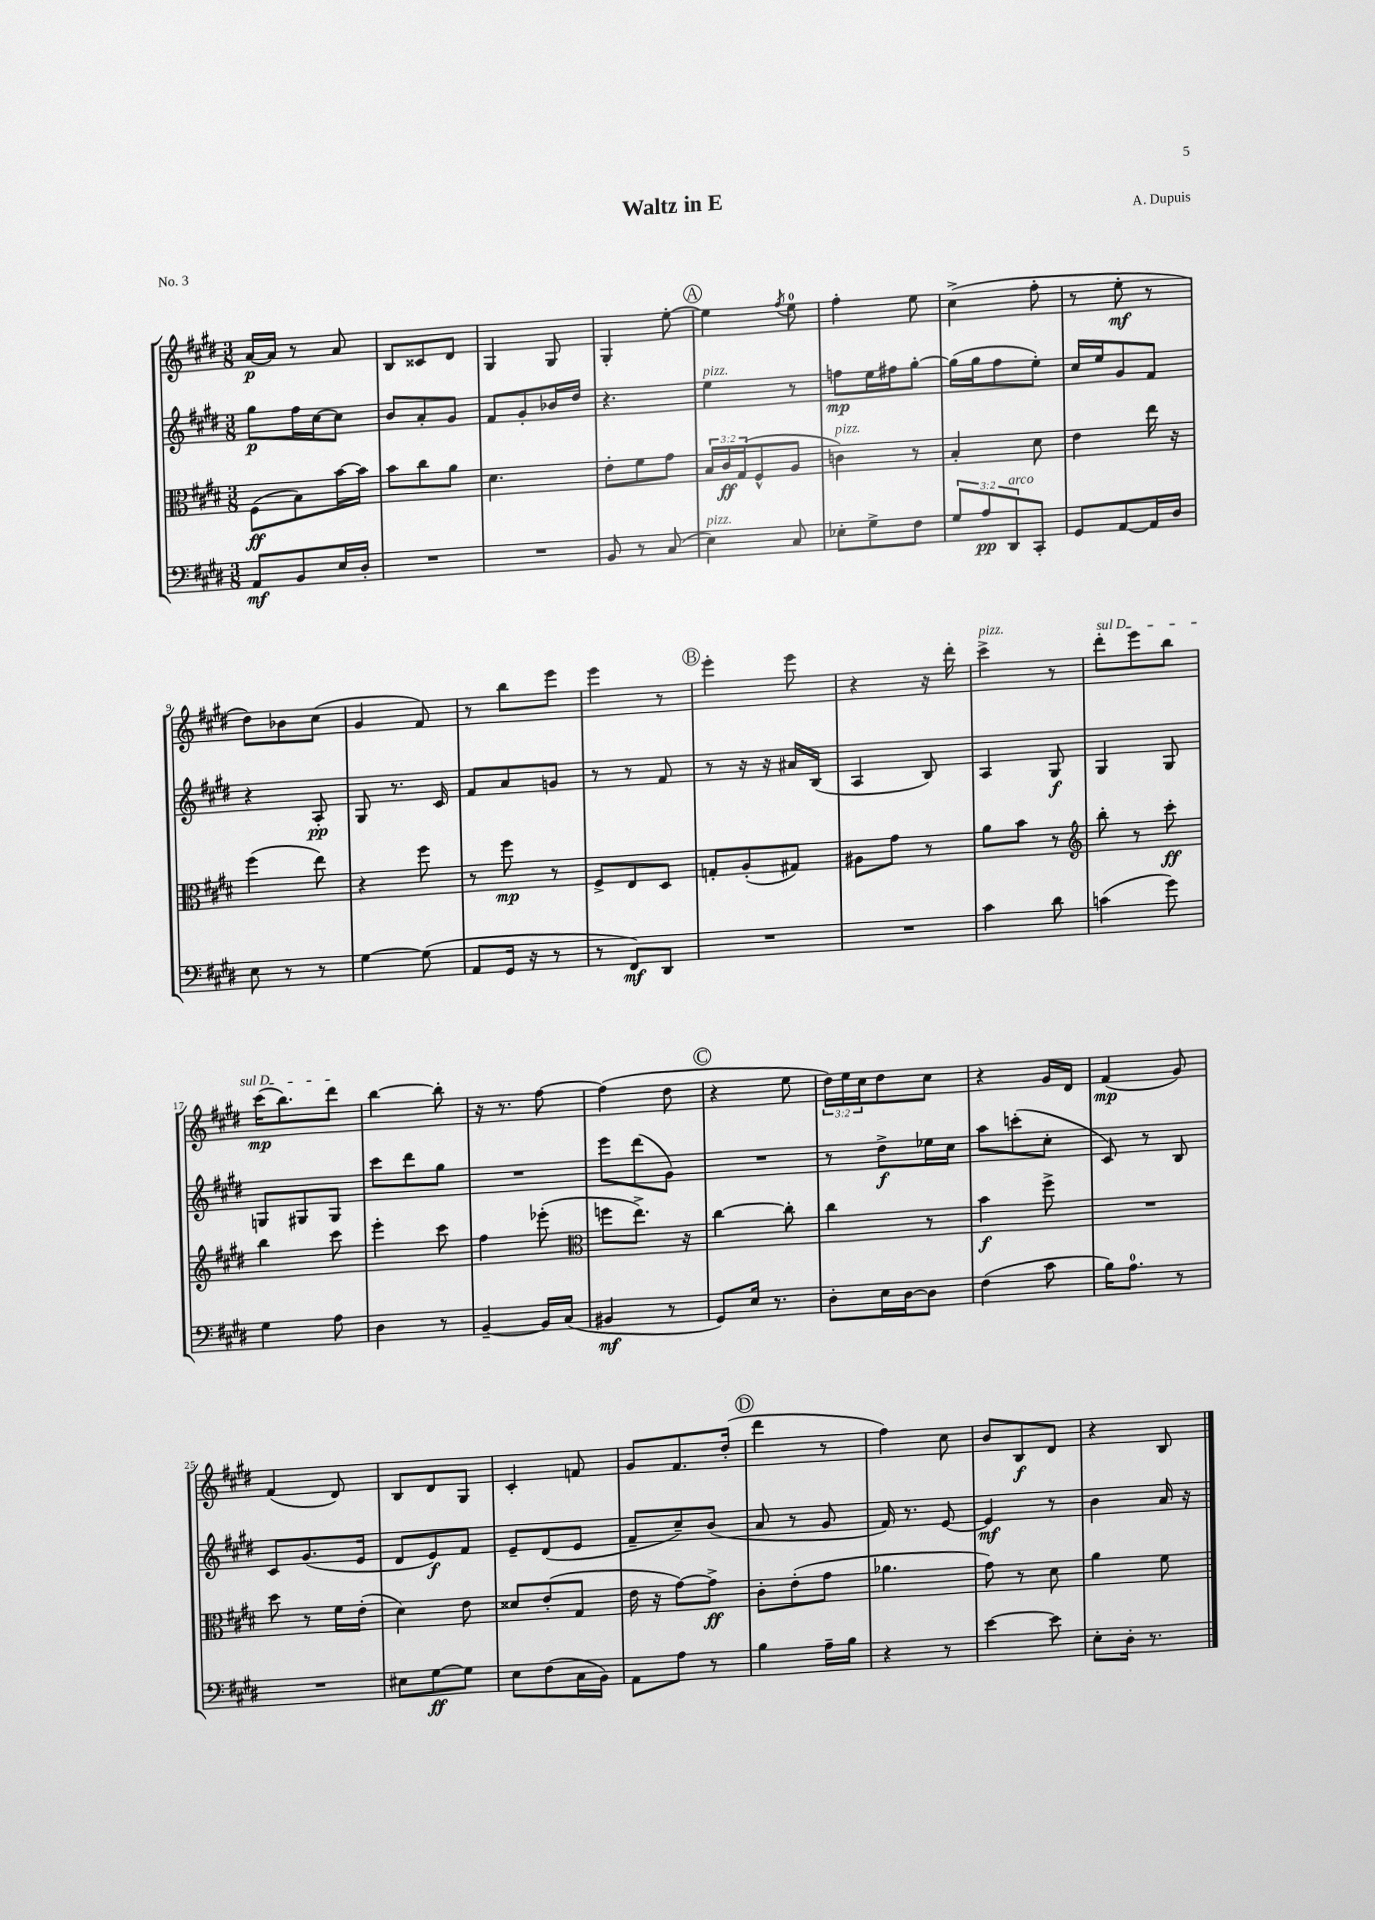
\header { title = "Waltz in E" composer = "A. Dupuis" piece = "No. 3" }
<<
\new StaffGroup <<
\new Staff = "s0" {
    \clef treble \key e \major \numericTimeSignature \time 3/8 \override Staff.TupletNumber.text = #tuplet-number::calc-fraction-text
    a'16~\p a'16 r8 a'8 |
    b8 cisis'8 dis'8 |
    gis4 gis8 |
    gis4-. e''8~-. |
    \mark \markup { \circle "A" } e''4 \acciaccatura { fis''8 } e''8-0 |
    fis''4-. e''8 |
    cis''4->( fis''8-. |
    r8 e''8-.\mf r8 |
    dis''8) bes'8 cis''8( |
    gis'4 fis'8) |
    r8 b''8 e'''8 |
    e'''4 r8 |
    \mark \markup { \circle "B" } e'''4-. e'''8 |
    r4 r16 dis'''16-. |
    cis'''4->^\markup { \italic "pizz." } r8 |
    \once \override TextSpanner.bound-details.left.text = \markup { \italic "sul D" } dis'''8-.\startTextSpan e'''8 b''8 |
    cis'''16\mp( b''8.) dis'''8\stopTextSpan |
    b''4~ b''8-. |
    r16 r8. fis''8~ |
    fis''4( dis''8 |
    \mark \markup { \circle "C" } r4 e''8 |
    \tuplet 3/2 { dis''16) e''16 cis''16 } dis''8 cis''8 |
    r4 gis'16 dis'16 |
    fis'4\mp( gis'8) |
    fis'4( dis'8) |
    b8 dis'8 gis8 |
    cis'4-. f'8 |
    gis'8 fis'8. dis''16-.( |
    \mark \markup { \circle "D" } dis'''4 r8 |
    fis''4) cis''8 |
    b'8 b8\f dis'8 |
    r4 b8 \bar "|." |
}
\new Staff = "s1" {
    \clef treble \key e \major \numericTimeSignature \time 3/8
    gis''8\p fis''16 cis''16~ cis''8 |
    b'8 a'8-. gis'8 |
    fis'8 gis'8-. bes'16 dis''16 |
    r4. |
    \mark \markup { \circle "A" } e''4^\markup { \italic "pizz." } r8 |
    f''8\mp e''16 fis''16 gis''8~-. |
    gis''16( gis''16 fis''8 e''8-.) |
    cis''16 e''16 gis'8 fis'8 |
    r4 a8-.\pp |
    gis8 r8. cis'16 |
    fis'8 a'8 g'8 |
    r8 r8 fis'8 |
    \mark \markup { \circle "B" } r8 r16 r16 ais'16 b16( |
    a4 b8) |
    a4 gis8\f |
    gis4 gis8 |
    g8 gis8 gis8 |
    cis'''8 dis'''8 gis''8 |
    R4. |
    e'''8 dis'''8( gis'8) |
    \mark \markup { \circle "C" } R4. |
    r8 dis''8->\f ees''16 cis''16 |
    a''8 c'''8-.( cis''8-. |
    cis'8) r8 b8 |
    cis'8 gis'8.( e'16 |
    dis'8 e'8\f) fis'8 |
    e'8-- dis'8( e'8 |
    fis'8-- cis''8--) b'8( |
    \mark \markup { \circle "D" } a'8 r8 gis'8 |
    fis'16) r8. e'8~ |
    e'4\mf r8 |
    b'4 a'16 r16 \bar "|." |
}
\new Staff = "s2" {
    \clef alto \key e \major \numericTimeSignature \time 3/8 \override Staff.TupletNumber.text = #tuplet-number::calc-fraction-text
    fis8\ff( b8) b'16~ b'16 |
    b'8 cis''8 a'8 |
    dis'4. |
    e'8-. fis'8 gis'8 |
    \mark \markup { \circle "A" } \tuplet 3/2 { b16 cis'16\ff gis16( } fis8-^ a8 |
    c'4^\markup { \italic "pizz." }) r8 |
    b4-. dis'8 |
    e'4 e''16 r16 |
    fis''4( e''8) |
    r4 fis''8 |
    r8 fis''8\mp r8 |
    fis8-> e8 dis8 |
    \mark \markup { \circle "B" } g8-. a8-.( gis8) |
    ais8 gis'8 r8 |
    a'8 b'8 r8 |
    \clef treble b''8-. r8 cis'''8-.\ff |
    b''4 cis'''8 |
    e'''4-. cis'''8 |
    fis''4 ees'''8-.( |
    \clef alto f''8 e''8.->) r16 |
    \mark \markup { \circle "C" } cis''4~ cis''8-. |
    cis''4 r8 |
    b'4\f fis''8-> |
    R4. |
    dis''8 r8 fis'16 e'16-.( |
    dis'4) e'8 |
    disis'8 e'8-.( gis8 |
    e'16 r16 gis'8~) gis'8->\ff |
    \mark \markup { \circle "D" } cis'8-. e'8-.( gis'8 |
    aes'4. |
    gis'8) r8 dis'8 |
    a'4 fis'8 \bar "|." |
}
\new Staff = "s3" {
    \clef bass \key e \major \numericTimeSignature \time 3/8 \override Staff.TupletNumber.text = #tuplet-number::calc-fraction-text
    a,8\mf b,8 e16 dis16-. |
    R4. |
    R4. |
    b,8 r8 cis8( |
    \mark \markup { \circle "A" } e4^\markup { \italic "pizz." }) cis8 |
    ees8-. gis8-> fis8 |
    \tuplet 3/2 { gis8 a8\pp dis,8^\markup { \italic "arco" } } cis,8-. |
    gis,8 a,8~ a,16 dis16 |
    e8 r8 r8 |
    gis4~ gis8( |
    a,8 gis,16 r16 r8 |
    r8 fis,8\mf) dis,8 |
    \mark \markup { \circle "B" } R4. |
    R4. |
    cis'4 dis'8 |
    c'4( gis'8) |
    gis4 a8 |
    dis4 r8 |
    b,4~-- b,16 cis16( |
    bis,4\mf r8 |
    \mark \markup { \circle "C" } gis,8) e16 r8. |
    dis8-. e16 dis16~ dis8 |
    fis4( cis'8 |
    b16) a8.-0 r8 |
    R4. |
    eis8 gis8~\ff gis8 |
    e8 fis8( cis16 b,16) |
    a,8 a8 r8 |
    \mark \markup { \circle "D" } b4 a16-- b16 |
    r4 r8 |
    e'4~ e'8 |
    e8-. dis16-. r8. \bar "|." |
}
>>
>>
